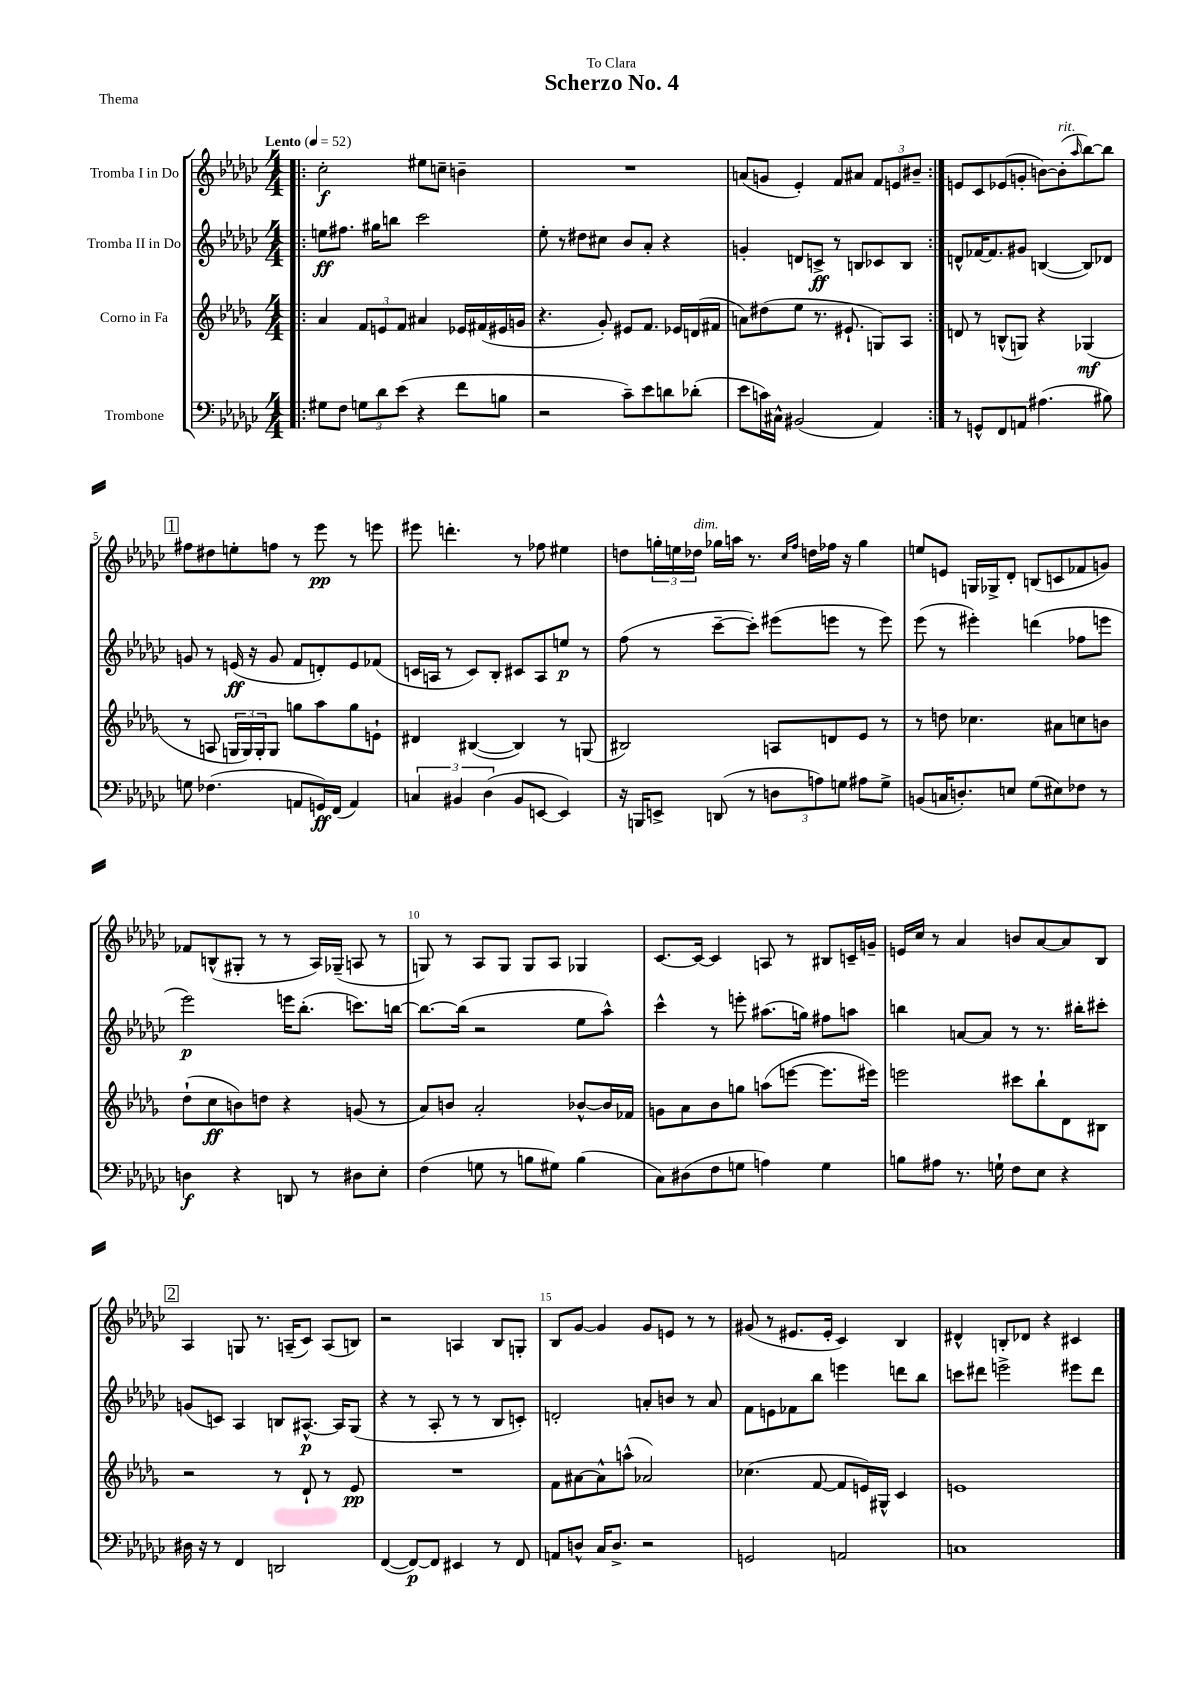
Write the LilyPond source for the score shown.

\header { title = "Scherzo No. 4" dedication = "To Clara" piece = "Thema" }
<<
\new StaffGroup <<
\new Staff = "s0" \with { instrumentName = "Tromba I in Do" } {
    \clef treble \key ges \major \numericTimeSignature \time 4/4 \tempo "Lento" 4 = 52
    \repeat volta 2 { \bar ".|:" ces''2-.\f eis''8 c''8-- b'4-- |
    R1 |
    a'8( g'8 ees'4-.) f'8 ais'8 \tuplet 3/2 { f'8 e'8 bis'8-- } | }
    e'8 ces'8 ees'8( g'8-. b'8~) b'8-.^\markup { \italic "rit." }( \grace { aes''16 } bes''8~) bes''8 |
    \mark \markup { \box "1" } fis''8 dis''8 e''8-. f''8 r8 ees'''8\pp r8 e'''8 |
    eis'''8 d'''4.-. r8 fes''8 eis''4 |
    d''8 \tuplet 3/2 { g''16-. e''16 des''16^\markup { \italic "dim." } } ges''16 a''16 r8. \grace { ces''16 f''16 } d''16 fes''16 r16 ges''4 |
    e''8 e'8 g16 ges16-> des'8-. b8( c'8 fes'8 g'8) |
    fes'8 b8-^( gis8-. r8 r8 aes16) ges16--( a8 r8 |
    g8) r8 aes8 g8 g8 aes8 ges4 |
    ces'8.~ ces'16~ ces'4 a8 r8 bis8 c'16-- g'16-- |
    e'16 ces''16 r8 aes'4 b'8 aes'8~ aes'8 bes8 |
    \mark \markup { \box "2" } aes4 g8 r8. a16--( ces'8) a8( b8) |
    r2 a4 bes8 g8-. |
    bes8 ges'8~ ges'4 ges'8 e'8 r8 r8 |
    gis'8( r8 eis'8. eis'16-. ces'4) bes4 |
    dis'4-^ b8-. des'8 r4 cis'4 \bar "|." |
}
\new Staff = "s1" \with { instrumentName = "Tromba II in Do" } {
    \clef treble \key ges \major \numericTimeSignature \time 4/4
    \repeat volta 2 { \bar ".|:" e''8\ff fis''8. gis''16 b''8 ces'''2 |
    ees''8-. r8 dis''8 cis''8 bes'8 aes'8-. r4 |
    g'4-. d'8 c'8->\ff r8 b8 ces'8 b8 | }
    d'8-^ fes'16~ fes'8. gis'8 b4~( b8) des'8 |
    \mark \markup { \box "1" } g'8 r8 e'16\ff( r16 g'8 f'8 d'8-.) e'8 fes'8( |
    c'16 a16 r8 c'8) bes8-. cis'8 a8 e''8\p r8 |
    f''8( r8 ces'''8~-- ces'''8-.) eis'''8( e'''8 r8 e'''8) |
    ees'''8( r8 eis'''4-.) d'''4( fes''8 e'''8 |
    ees'''2\p) e'''16 bes''8.-.( c'''8.) b''16~ |
    b''8.~ b''16( r2 ees''8 aes''8-^) |
    ces'''4-^ r8 e'''8-. ais''8.( g''16) fis''8 a''8 |
    b''4 a'8~ a'8 r8 r8. bis''16-. cis'''8-. |
    \mark \markup { \box "2" } g'8( c'8) aes4 b8 ais8.~-^\p ais16 ges8( |
    r4 r8 aes8-. r8 r8 bes8 c'8-.) |
    d'2-. a'8-. b'8 r8 a'8 |
    f'8 e'8 fes'8 bes''8 e'''4 d'''8 bes''8 |
    c'''8 dis'''8 e'''2-> eis'''8 dis'''8 \bar "|." |
}
\new Staff = "s2" \with { instrumentName = "Corno in Fa" } {
    \clef treble \key des \major \numericTimeSignature \time 4/4
    \repeat volta 2 { \bar ".|:" aes'4 \tuplet 3/2 { f'8 e'8 f'8 } ais'4 ees'16 fis'16( eis'16 g'16 |
    r4. ges'8-.) eis'8 f'8. ees'16 d'16( fis'16 |
    a'8) dis''8( ees''8 r8. eis'8.-! g8) aes8 | }
    d'8 r8 b8-^( g8) r4 ges4\mf( |
    \mark \markup { \box "1" } r8 a8 \tuplet 3/2 { g16 g16) g16-. } g8 g''8 aes''8 g''8 e'8-! |
    dis'4 bis4~( bis4) r8 g8( |
    bis2) a8 d'8 ees'8 r8 |
    r8 d''8 ces''4. ais'8 c''8 b'8 |
    des''8-!( c''8\ff b'8) d''8 r4 g'8( r8 |
    aes'8) b'8 aes'2-. bes'8~-^ bes'16 fes'16 |
    g'8 aes'8 bes'8 g''8 a''8( e'''8~ e'''8. eis'''16) |
    e'''2 cis'''8 bes''8-! des'8 bis8 |
    \mark \markup { \box "2" } r2 r8 des'8-! r8 ees'8\pp |
    R1 |
    f'8 ais'8~ ais'8-^ a''8-^( aes'2) |
    ces''4.( f'8~ f'8 e'16) gis16-^ c'4 |
    e'1 \bar "|." |
}
\new Staff = "s3" \with { instrumentName = "Trombone" } {
    \clef bass \key ges \major \numericTimeSignature \time 4/4
    \repeat volta 2 { \bar ".|:" gis8 f8 \tuplet 3/2 { g8 des'8 ees'8( } r4 f'8 b8 |
    r2 ces'8--) ees'8 d'8 des'8-.( |
    ees'8 c'16) cis16-^ bis,2( aes,4) | }
    r8 g,8-^ f,8 a,8 ais4.( bis8) |
    \mark \markup { \box "1" } g8 fes4.( a,8 g,16\ff) f,16( a,4) |
    \tuplet 3/2 { c4 bis,4 des4( } bis,8 e,8~ e,4) |
    r16 b,,16 e,8-> d,8( r8 \tuplet 3/2 { d8 a8) g8 } ais8 g8-> |
    b,8( c16 d8.-.) e8 ges8( eis8) fes8 r8 |
    d4\f r4 d,8 r8 dis8 ees8-. |
    f4( g8 r8 b8 gis8) b4( |
    ces8) dis8( f8 g8 a4) g4 |
    b8 ais8 r8. g16-! f8 ees8 r4 |
    \mark \markup { \box "2" } dis16 r16 r8 f,4 d,2 |
    f,4~( f,8~\p) f,8 eis,4 r8 f,8 |
    a,8 d8-^ ces16 d8.-> r2 |
    g,2 a,2 |
    c1 \bar "|." |
}
>>
>>
\layout { \context { \Score \override BarNumber.break-visibility = ##(#f #t #t) barNumberVisibility = #(every-nth-bar-number-visible 5) } }
